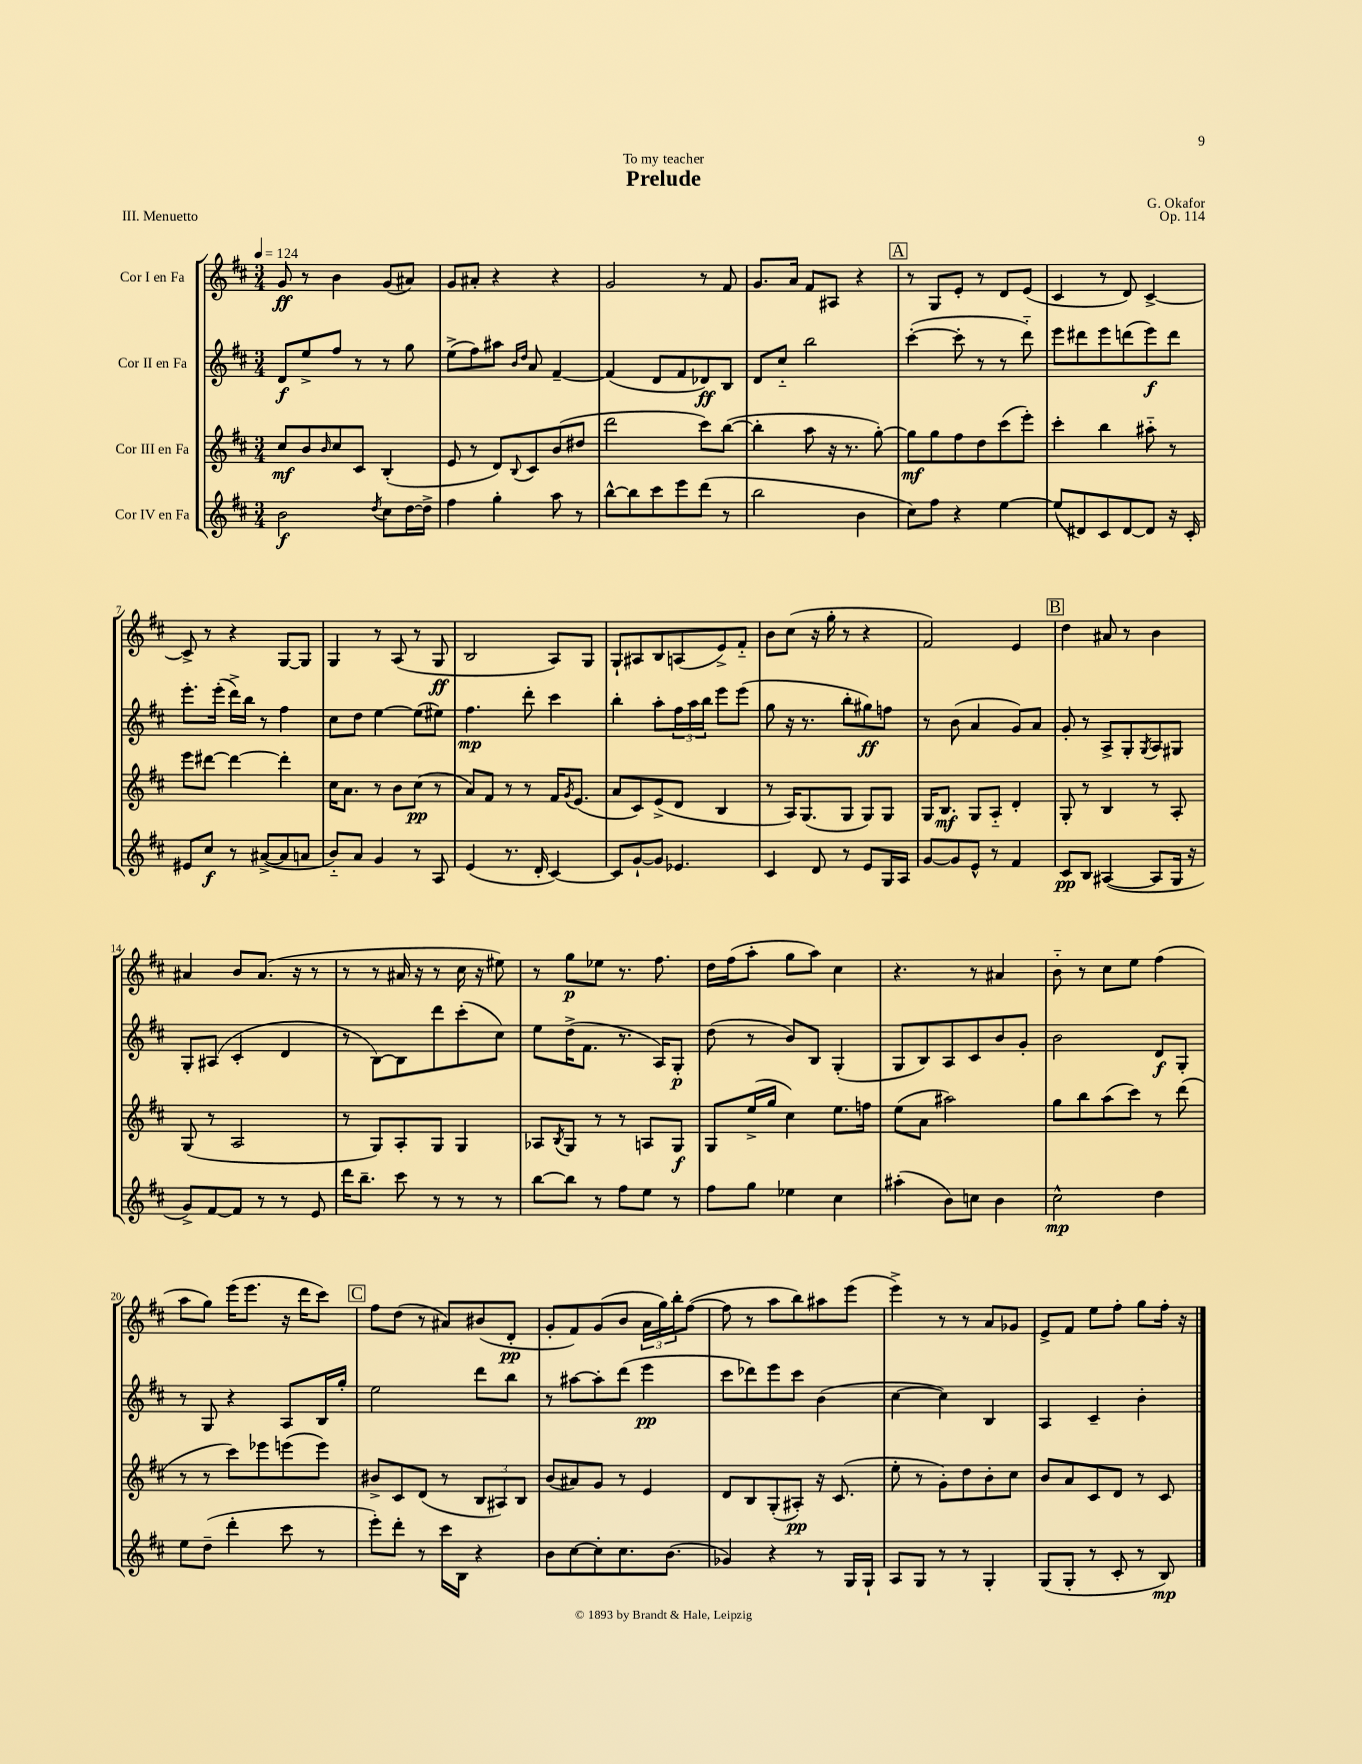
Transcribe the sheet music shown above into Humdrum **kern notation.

**kern	**kern	**kern	**kern
*staff4	*staff3	*staff2	*staff1
*clefG2	*clefG2	*clefG2	*clefG2
*k[f#c#]	*k[f#c#]	*k[f#c#]	*k[f#c#]
*M3/4	*M3/4	*M3/4	*M3/4
*MM124	*MM124	*MM124	*MM124
2b\	8cc#/L	8d/L	8g/
.	8b/	8ee^/	8r
.	16qqb/	.	.
.	8cc#/	8ff#/J	4b\
.	8c#/J	8r	.
8qdd/	.	.	.
8cc#\L	(4B'/	8r	(8g/L
[16dd\L	.	8gg\	8a#/J)
16dd^\]JJ	.	.	.
=	=	=	=
4ff#\	8e/	(8ee^\L	8g/L
.	8r	8ff#\)	8a#'/J
4gg'\	8d/L)	8aa#\J	4r
.	.	16qqb/LL	.
.	8qqB/	16qqdd/JJ	.
.	8c#/	8a/	.
8aa\	(8b/	[4f#~/	4r
8r	8dd#/J	.	.
=	=	=	=
[8bb^^\L	2ddd\	(4f#/]	2g/
8bb\]	.	.	.
8ccc#\	.	8d/L	.
8eee\	.	8f#/	.
(8ddd\J	8ccc#\L)	8d-/)	8r
8r	([8bb\J	8B/J	8f#/
=	=	=	=
2bb\	4bb'\]	8d/L	8.g/L
.	.	8cc#'~/J	.
.	.	.	16a/Jk
.	8aa\	2bb\	8f#/L
.	16r	.	8A#/J
.	8.r	.	.
4b\	.	.	4r
.	[8gg'\)	.	.
=	=	=	=
8cc#\L)	8gg\]L	([4ccc#'\	8r
8ff#\J	8gg\	.	8G/L
4r	8ff#\	8ccc#'\]	8e'/J
.	8dd\	8r	8r
[4ee\	(8ccc#\	8r	8d/L
.	8eee'\J)	8ddd'~\)	(8e/J
=	=	=	=
(8ee/]L	4ccc#'\	8eee\L	4c#/
8d#/)	.	8ddd#\	.
8c#/	4bb\	8eee\	8r
[8d#/	.	(8ddd\	8d/)
8d#/]J	8aa#'~\	8eee\)	[4c#^/
16r	8r	8ddd\J	.
16c#'/	.	.	.
=	=	=	=
8e#/L	8eee\L	8.eee'\L	8c#^/]
8cc#/J	[8ddd#\J	.	8r
.	.	(16eee'\Jk	.
8r	4ddd#\_	16ddd^\LL)	4r
.	.	16bb\JJ	.
([8a#^/L	.	8r	.
8a#/]	4ddd#'\]	4ff#\	[8G/L
8a/J	.	.	8G/]J
=	=	=	=
8b'~/L)	16cc#\LK	8cc#\L	4G/
.	8.a\J	.	.
8a/J	.	8dd\J	.
4g/	8r	[4ee\	8r
.	8b\L	.	(8A/
8r	(8cc#\J	(8ee\]L	8r
8A/	8r	8ee#\J)	8G/
=	=	=	=
(4e/	8a/L)	4.ff#\	2B/
.	8f#/J	.	.
8.r	8r	.	.
.	8r	8ddd'\	.
16d'/	.	.	.
[4c#/)	16f#/LK	4ccc#\	8A/L)
.	8qg/	.	.
.	(8.e/J	.	.
.	.	.	8G/J
=	=	=	=
8c#/]L	8a/L	4bb'\	8G`/L
[8g`/	8c#/)	.	8A#/
8g/]J	(8e^/	8aa'\L	8B/
4.e-/	8d/J	24ff#\L	(8A/
.	.	24aa\	.
.	.	24bb\JJ	.
.	4B/	8eee\L	8e^/)
.	.	(8eee\J	8f#'~/J
=	=	=	=
4c#/	8r	8gg\	8b\L
.	16A/LK)	16r	(8cc#\J
.	(8.G/	8.r	.
8d/	.	.	16r
.	.	.	16gg'\
8r	8G/J	8bb'\L	8r
8e/L	8G/L)	8gg#\)	4r
16G/L	8G/J	8ff\J	.
16A/JJ	.	.	.
=	=	=	=
[8g/L	16G/LK	8r	2f#/)
.	8.B/J	.	.
8g/]	.	(8b\	.
8e^^/J	8G/L	4a/	.
8r	8A'~/J	.	.
4f#/	4d'/	8g/L)	4e/
.	.	8a/J	.
=	=	=	=
8c#/L	8G'/	8g'/	4dd\
8B/J	8r	8r	.
([4A#/	4B/	8A^/L	8a#/
.	.	8G'/	8r
.	.	8qG/	.
8A#/]L	8r	8A/	4b\
16G/Jk	8A'/	8G#/J	.
16r	.	.	.
=	=	=	=
8g^/L)	(8G/	8G'/L	4a#/
[8f#/	8r	(8A#/J	.
8f#/]J	2A/	4c#'/	8b/L
8r	.	.	(8.a#/J
8r	.	4d/	.
.	.	.	16r
8e/	.	.	8r
=	=	=	=
16ddd\LK	8r	8r	8r
8.bb~\J	.	.	.
.	8G/L)	[8B\L)	8r
8ccc#\	8A'/	8B\]	16a#/
.	.	.	16r
8r	8G/J	8ddd\	8r
8r	4G/	(8ccc#'\	16cc#\
.	.	.	16r
8r	.	8cc#\J)	8ee#\)
=	=	=	=
[8bb\L	8A-/L	8ee\L	8r
.	8qB/	.	.
8bb\]J	8G/J	(16dd^\K	8gg\L
.	.	8.f#\J	.
8r	8r	.	8ee-\J
8ff#\L	8r	8.r	8.r
8ee\J	8A/L	.	.
.	.	16A/LK)	8.ff#\
8r	8G/J	8G'/J	.
=	=	=	=
8ff#\L	8G/L	(8dd\	16dd\LL
.	.	.	(16ff#\J
8gg\J	(16ee^/L	8r	8aa'\J
.	16gg/JJ	.	.
4ee-\	4cc#\)	8b/L)	8gg\L
.	.	8B/J	8aa\J)
4cc#\	8.ee\L	(4G'/	4cc#\
.	16ff\Jk	.	.
=	=	=	=
(4aa#'\	(8ee\L	8G/L	4.r
.	8a\J	8B/)	.
8b\L)	2aa#\)	8A/	.
8cc\J	.	8c#/	8r
4b\	.	8b/	4a#/
.	.	8g'/J	.
=	=	=	=
2cc#^^\	8gg\L	2b\	8b'~\
.	8bb\	.	8r
.	(8aa\	.	8cc#\L
.	8ccc#\J)	.	8ee\J
4dd\	8r	8d/L	(4ff#\
.	(8ddd\	8G'/J	.
=	=	=	=
8ee\L	8r	8r	8aa\L
(8dd~\J	8r	8G/	8gg\J)
4ddd'\	8ccc#\L)	4r	(16eee\LK
.	.	.	8.eee\J
.	8eee-\	.	.
8ccc#\	(8eee\	8A/L	16r
.	.	.	16ddd\LK
8r	8eee\J)	16B/L	8ccc#\J)
.	.	16gg'/JJ	.
=	=	=	=
8eee'\L)	8b#^/L	2ee\	8ff#\L
8ddd'\J	8c#/	.	(8dd\J
8r	(8d/J	.	8r
16ccc#\LL	8r	.	8a#/L)
16B\JJ	.	.	.
4r	12B/L	8ddd\L	(8b#/
.	12A#/)	.	.
.	.	8bb\J	8d'/J
.	12B/J	.	.
=	=	=	=
8b\L	(8b/L	8r	8g'/L
[8cc#\	8a#/)	[8aa#\L	8f#/)
8cc#'\]	8g/J	8aa#'\]	(8g/
8.cc#\	8r	(8ddd\J	8b/J
.	4e/	4eee\	24a\LL
.	.	.	24gg\)
(8.b\J	.	.	.
.	.	.	24bb'\J
.	.	.	([8ff#\J
=	=	=	=
4g-/)	8d/L	8ccc#\L	8ff#\]
.	8B/	8ddd-\)	8r
4r	(8G'/	8eee\	8aa\L
.	8A#'/J)	8ccc#\J	8bb\)
8r	16r	(4b\	8aa#\
.	(8.c#/	.	.
16G/LL	.	.	(8eee\J
16G`/JJ	.	.	.
=	=	=	=
8A/L	8ee'\	[4cc#\	4eee^\)
8G/J	8r	.	.
8r	8g'\L)	4cc#\])	8r
8r	8dd\	.	8r
4G'/	8b'\	4B/	8a/L
.	8cc#\J	.	8g-/J
=	=	=	=
(8G/L	8b/L	4A/	8e^/L
8G'/J	8a/	.	8f#/J
8r	8c#/	4c#~/	8ee\L
8c#'/	8d/J	.	8ff#'\J
8r	8r	4b'\	8gg\L
8B/)	8c#/	.	16ff#'\Jk
.	.	.	16r
==	==	==	==
*-	*-	*-	*-
